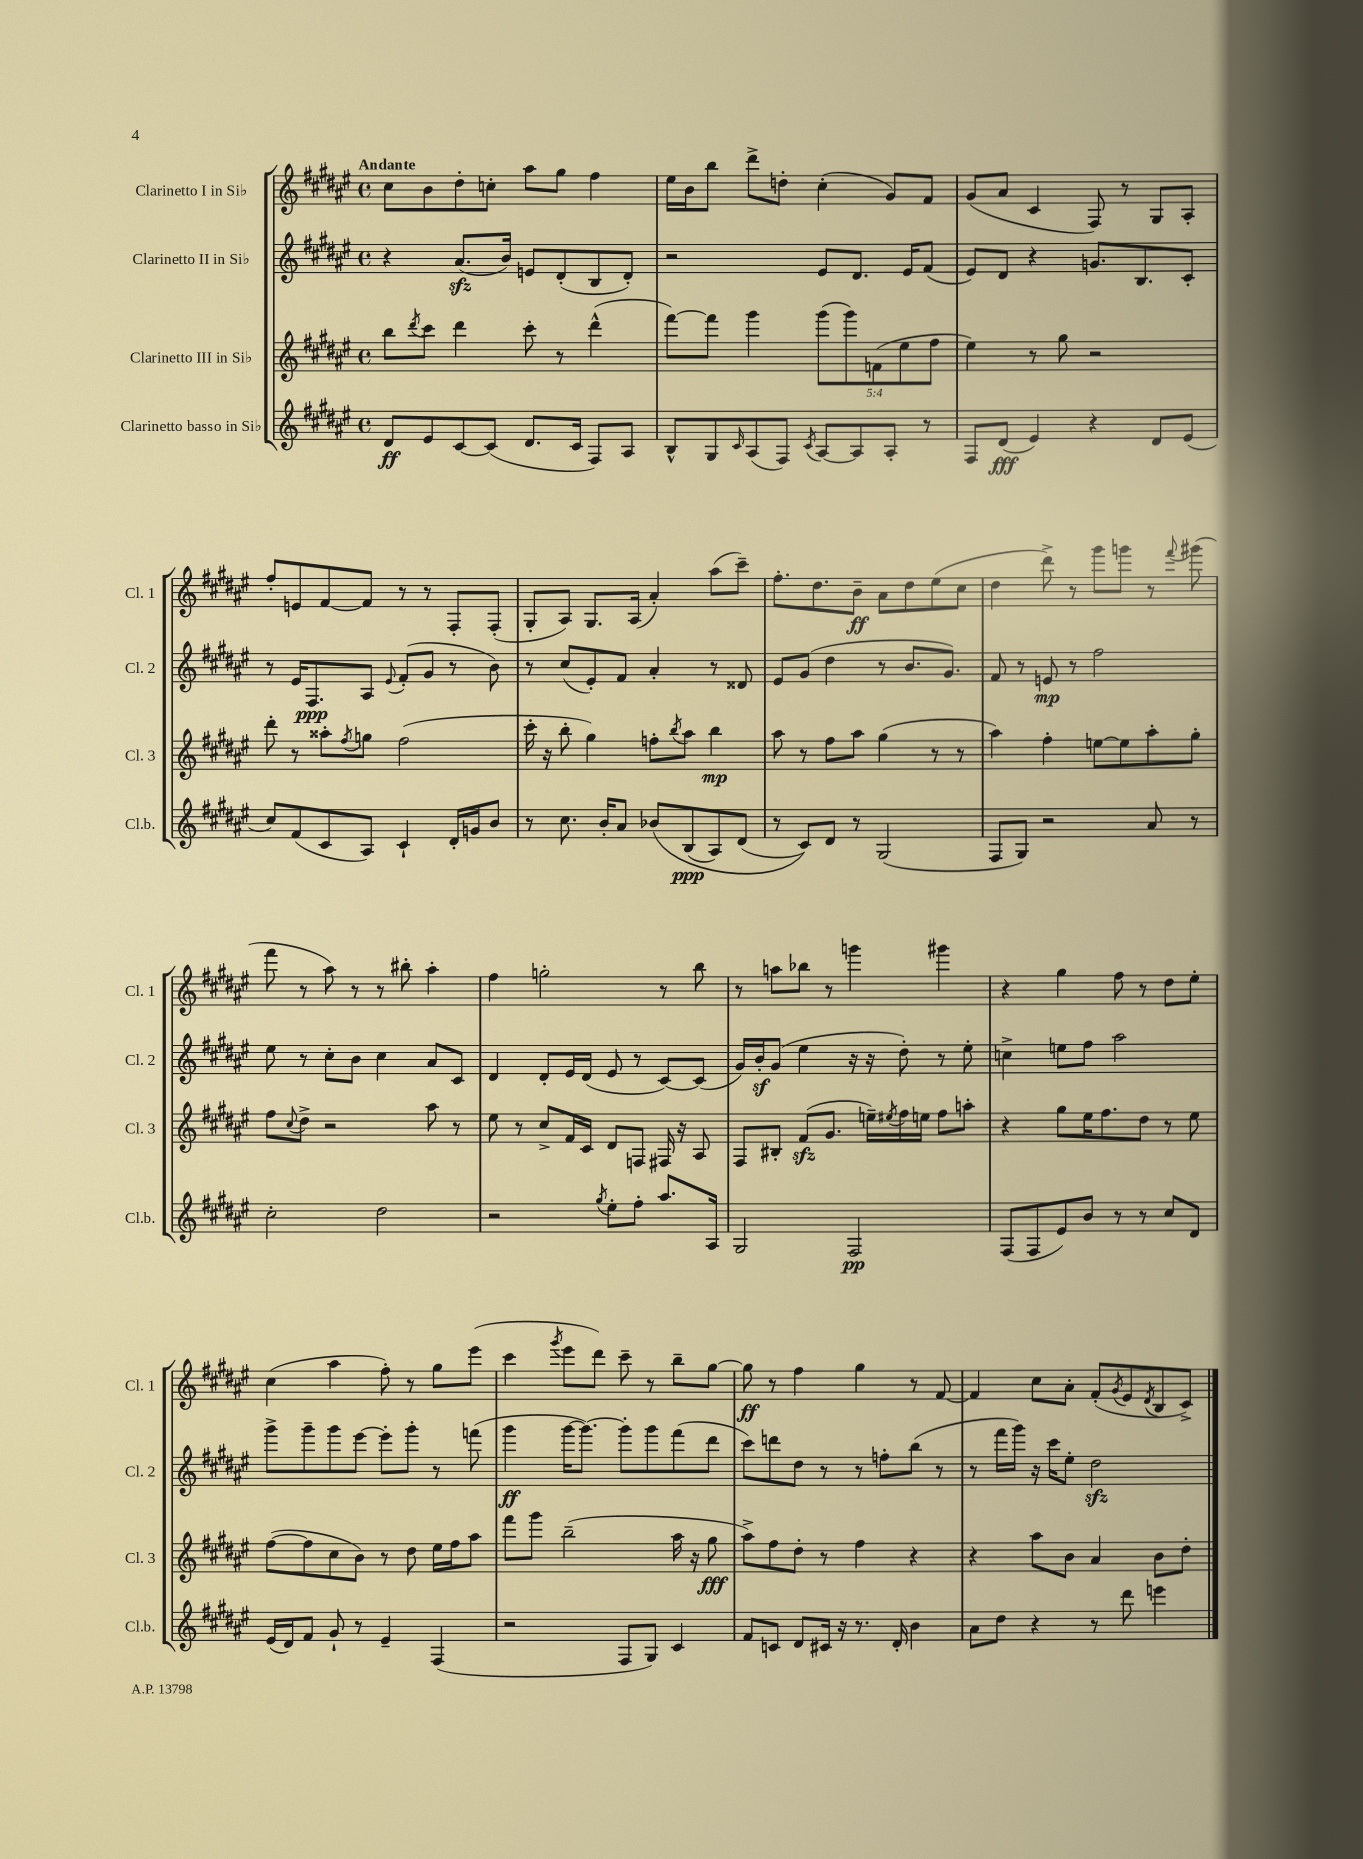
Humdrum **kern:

**kern	**dynam	**kern	**dynam	**kern	**dynam	**kern	**dynam
*part4	*part4	*part3	*part3	*part2	*part2	*part1	*part1
*staff4	*staff4	*staff3	*staff3	*staff2	*staff2	*staff1	*staff1
*I"Clarinetto basso in Si♭	*	*I"Clarinetto III in Si♭	*	*I"Clarinetto II in Si♭	*	*I"Clarinetto I in Si♭	*
*I'Cl.b.	*	*I'Cl. 3	*	*I'Cl. 2	*	*I'Cl. 1	*
*clefG2	*	*clefG2	*	*clefG2	*	*clefG2	*
*k[f#c#g#d#a#e#]	*	*k[f#c#g#d#a#e#]	*	*k[f#c#g#d#a#e#]	*	*k[f#c#g#d#a#e#]	*
*M4/4	*	*M4/4	*	*M4/4	*	*M4/4	*
*met(c)	*	*met(c)	*	*met(c)	*	*met(c)	*
=1	=1	=1	=1	=1	=1	=1	=1
!	!	!	!	!	!	!LO:TX:a:B:t=Andante	!
8d#/L	ff	8bb\L	.	4r	.	8cc#\L	.
.	.	8qddd#/	.	.	.	.	.
8e#/	.	8ccc#\J	.	.	.	8b\	.
[8c#/	.	4ddd#\	.	(8.a#zz/L	.	8dd#'\	.
(8c#/J]	.	.	.	.	.	8ccn'\J	.
.	.	.	.	16b/Jk)	.	.	.
8.d#/L	.	8ccc#'\	.	8en/L	.	8aa#\L	.
.	.	8r	.	(8d#'/	.	8gg#\J	.
16c#/Jk	.	.	.	.	.	.	.
8F#/L)	.	(4ddd#^^\	.	8B/	.	4ff#\	.
8A#/J	.	.	.	8d#'/J)	.	.	.
=2	=2	=2	=2	=2	=2	=2	=2
8B^^/L	.	[8fff#\L)	.	2r	.	16ee#\LL	.
.	.	.	.	.	.	16b\J	.
8G#/	.	8fff#\J]	.	.	.	8bb\J	.
16qqc#/	.	.	.	.	.	.	.
(8A#/	.	4ggg#\	.	.	.	8ddd#^\L	.
8F#/J)	.	.	.	.	.	8ddn'\J	.
8qc#/	.	.	.	.	.	.	.
[8A#/L	.	(10ggg#\L	.	8e#/L	.	(4cc#'\	.
.	.	10ggg#\)	.	.	.	.	.
8A#/]	.	.	.	8.d#/J	.	.	.
.	.	(10fn\	.	.	.	.	.
8A#'/J	.	.	.	.	.	8g#/L)	.
.	.	10ee#\	.	.	.	.	.
.	.	.	.	16e#/KL	.	.	.
8r	.	.	.	(8f#/J	.	8f#/J	.
.	.	10ff#\J	.	.	.	.	.
=3	=3	=3	=3	=3	=3	=3	=3
8F#/L	.	4ee#\)	.	8e#/L)	.	(8g#/L	.
(8d#/J	fff	.	.	8d#/J	.	8a#/J	.
4e#/)	.	8r	.	4r	.	4c#/	.
.	.	8gg#\	.	.	.	.	.
4r	.	2r	.	8.gn/L	.	8F#/)	.
.	.	.	.	.	.	8r	.
.	.	.	.	8.B/	.	.	.
8d#/L	.	.	.	.	.	8G#/L	.
(8e#/J	.	.	.	8c#'/J	.	8A#'/J	.
!!LO:LB:g=z
=4	=4	=4	=4	=4	=4	=4	=4
8cc#/L)	.	8ddd#'\	.	8r	.	8ff#'/L	.
(8f#/	.	8r	.	16e#/KL	.	8en/	.
.	.	.	.	8.F#/	ppp	.	.
8c#/	.	8aa##X'\L	.	.	.	[8f#/	.
.	.	8qff#/	.	.	.	.	.
8A#/J)	.	8ggn\J	.	8A#/J	.	8f#/J]	.
.	.	.	.	8qqe#/	.	.	.
4c#`/	.	(2ff#\	.	(8f#'/L	.	8r	.
.	.	.	.	8g#/J	.	8r	.
16d#'/LL	.	.	.	8r	.	8F#'/L	.
16gn/J	.	.	.	.	.	.	.
8b/J	.	.	.	8b\)	.	(8F#'/J	.
=5	=5	=5	=5	=5	=5	=5	=5
8r	.	16ccc#'\	.	8r	.	8G#'/L	.
.	.	16r	.	.	.	.	.
8.cc#\	.	8bb'\	.	(8cc#/L	.	8A#/J)	.
.	.	4gg#\)	.	8e#'/)	.	8.G#/L	.
16b'/KL	.	.	.	.	.	.	.
8a#/J	.	.	.	8f#/J	.	.	.
.	.	.	.	.	.	(16A#/Jk	.
(8b-X/L	.	8ffn'\L	.	4a#'/	.	4a#'/)	.
.	.	8qbb/	.	.	.	.	.
(8B/	ppp	8aa#\J	.	.	.	.	.
8A#/)	.	4bb\	mp	8r	.	(8aa#\L	.
(8d#/J	.	.	.	8d##X/	.	8ccc#~\J)	.
=6	=6	=6	=6	=6	=6	=6	=6
8r	.	8aa#\	.	8e#/L	.	8.ff#'\L	.
8c#/L))	.	8r	.	(8g#/J	.	.	.
.	.	.	.	.	.	8.dd#\	.
8d#/J	.	8ff#\L	.	4dd#\	.	.	.
8r	.	8aa#\J	.	.	.	8b~\J	ff
(2G#/	.	(4gg#\	.	8r	.	8a#\L	.
.	.	.	.	8.b/L	.	8dd#\	.
.	.	8r	.	.	.	(8ee#\	.
.	.	.	.	8.g#/J)	.	.	.
.	.	8r	.	.	.	8cc#\J	.
=7	=7	=7	=7	=7	=7	=7	=7
8F#/L	.	4aa#\)	.	8f#/	.	4dd#\	.
8G#/J)	.	.	.	8r	.	.	.
2r	.	4ff#'\	.	8en/	mp	8ddd#^\)	.
.	.	.	.	8r	.	8r	.
.	.	[8een\L	.	2ff#\	.	8ggg#\L	.
.	.	8ee\]	.	.	.	8gggn\J	.
8a#/	.	8aa#'\	.	.	.	8r	.
.	.	.	.	.	.	8qqfff#/	.
8r	.	8gg#'\J	.	.	.	(8ggg#X\	.
!!LO:LB:g=z
=8	=8	=8	=8	=8	=8	=8	=8
2cc#'\	.	8ff#\L	.	8ee#\	.	8fff#\	.
.	.	8qqcc#/	.	.	.	.	.
.	.	8dd#^\J	.	8r	.	8r	.
.	.	2r	.	8cc#'\L	.	8aa#\)	.
.	.	.	.	8b\J	.	8r	.
2dd#\	.	.	.	4cc#\	.	8r	.
.	.	.	.	.	.	8bb#X'\	.
.	.	8aa#\	.	8a#/L	.	4aa#'\	.
.	.	8r	.	8c#/J	.	.	.
=9	=9	=9	=9	=9	=9	=9	=9
2r	.	8ee#\	.	4d#/	.	4ff#\	.
.	.	8r	.	.	.	.	.
.	.	8cc#^/L	.	8d#'/L	.	2ggn'\	.
.	.	16f#/L	.	16e#/L	.	.	.
.	.	16c#/JJ	.	(16d#/JJ	.	.	.
8qgg#/	.	.	.	.	.	.	.
8ee#'\L	.	8d#/L	.	8e#/	.	.	.
8ff#'\J	.	8Fn/J	.	8r	.	.	.
8.aa#/L	.	16F#X/	.	[8c#/L)	.	8r	.
.	.	16r	.	.	.	.	.
.	.	8A#/	.	(8c#/J]	.	8bb\	.
16A#/Jk	.	.	.	.	.	.	.
=10	=10	=10	=10	=10	=10	=10	=10
2G#/	.	8F#/L	.	16g#/LL)	.	8r	.
.	.	.	.	16bz'/J	.	.	.
.	.	8B#X'/J	.	(8g#/J	.	8aan\L	.
.	.	(8f#zz/L	.	4ee#\	.	8bb-X\J	.
.	.	8.g#/J	.	.	.	8r	.
2F#/	pp	.	.	16r	.	4gggn\	.
.	.	16een~\LL)	.	16r	.	.	.
.	.	8qee#X/	.	.	.	.	.
.	.	16ff#\	.	8dd#'\)	.	.	.
.	.	16een\JJ	.	.	.	.	.
.	.	8ff#\L	.	8r	.	4ggg#X\	.
.	.	8aan'\J	.	8ee#'\	.	.	.
=11	=11	=11	=11	=11	=11	=11	=11
(8F#/L	.	4r	.	4ccn^\	.	4r	.
8F#/	.	.	.	.	.	.	.
8e#/)	.	8gg#\L	.	8een\L	.	4gg#\	.
8b/J	.	16ee#\K	.	8ff#\J	.	.	.
.	.	8.ff#\	.	.	.	.	.
8r	.	.	.	2aa#\	.	8ff#\	.
8r	.	8dd#\J	.	.	.	8r	.
8cc#/L	.	8r	.	.	.	8dd#\L	.
8d#/J	.	8ee#\	.	.	.	8ee#'\J	.
!!LO:LB:g=z
=12	=12	=12	=12	=12	=12	=12	=12
(16e#/LL	.	([8ff#\L	.	8ggg#^\L	.	(4cc#\	.
16d#/J)	.	.	.	.	.	.	.
8f#/J	.	8ff#\]	.	8ggg#~\	.	.	.
8g#`/	.	8cc#\	.	8ggg#\	.	4aa#\	.
8r	.	8b\J)	.	[8eee#\J	.	.	.
4e#~/	.	8r	.	8eee#'\L]	.	8ff#'\)	.
.	.	8dd#\	.	8ggg#'\J	.	8r	.
(4F#/	.	16ee#\LL	.	8r	.	8gg#\L	.
.	.	16ff#\J	.	.	.	.	.
.	.	8aa#\J	.	(8fffn\	.	(8eee#\J	.
=13	=13	=13	=13	=13	=13	=13	=13
2r	.	8fff#\L	.	4ggg#\	ff	4ccc#\	.
.	.	8ggg#\J	.	.	.	.	.
.	.	.	.	.	.	8qggg#/	.
.	.	(2bb~\	.	[16ggg#\KL	.	8eee#\L	.
.	.	.	.	8.ggg#\J_)	.	.	.
.	.	.	.	.	.	8ddd#\J)	.
8F#/L	.	.	.	8ggg#'\L]	.	8ccc#~\	.
8G#/J)	.	.	.	8ggg#\	.	8r	.
4c#/	.	16aa#\	.	(8fff#\	.	8bb~\L	.
.	.	16r	.	.	.	.	.
.	.	8gg#\	fff	8ddd#\J	.	[8gg#\J	.
=14	=14	=14	=14	=14	=14	=14	=14
8f#/L	.	8aa#^\L)	.	8ccc#\L)	.	8gg#\]	ff
8cn/J	.	8ff#\	.	8dddn\	.	8r	.
8d#/L	.	8dd#'\J	.	8dd#\J	.	4ff#\	.
16c#X/Jk	.	8r	.	8r	.	.	.
16r	.	.	.	.	.	.	.
8.r	.	4ff#\	.	8r	.	4gg#\	.
.	.	.	.	8ffn'\L	.	.	.
16d#'/	.	.	.	.	.	.	.
4b\	.	4r	.	(8bb\J	.	8r	.
.	.	.	.	8r	.	[8f#/	.
=15	=15	=15	=15	=15	=15	=15	=15
8a#\L	.	4r	.	8r	.	4f#/]	.
8dd#\J	.	.	.	16fff#\LL	.	.	.
.	.	.	.	16ggg#\JJ)	.	.	.
4r	.	8aa#\L	.	16r	.	8cc#\L	.
.	.	.	.	16ccc#\KL	.	.	.
.	.	8b\J	.	8ee#'\J	.	8a#'\J	.
8r	.	4a#/	.	2dd#zz\	.	(8f#'/L	.
.	.	.	.	.	.	8qg#/	.
8ddd#\	.	.	.	.	.	8e#/	.
.	.	.	.	.	.	8qd#/	.
4eeen\	.	8b\L	.	.	.	8B/	.
.	.	8dd#'\J	.	.	.	8c#^/J)	.
==	==	==	==	==	==	==	==
*-	*-	*-	*-	*-	*-	*-	*-
